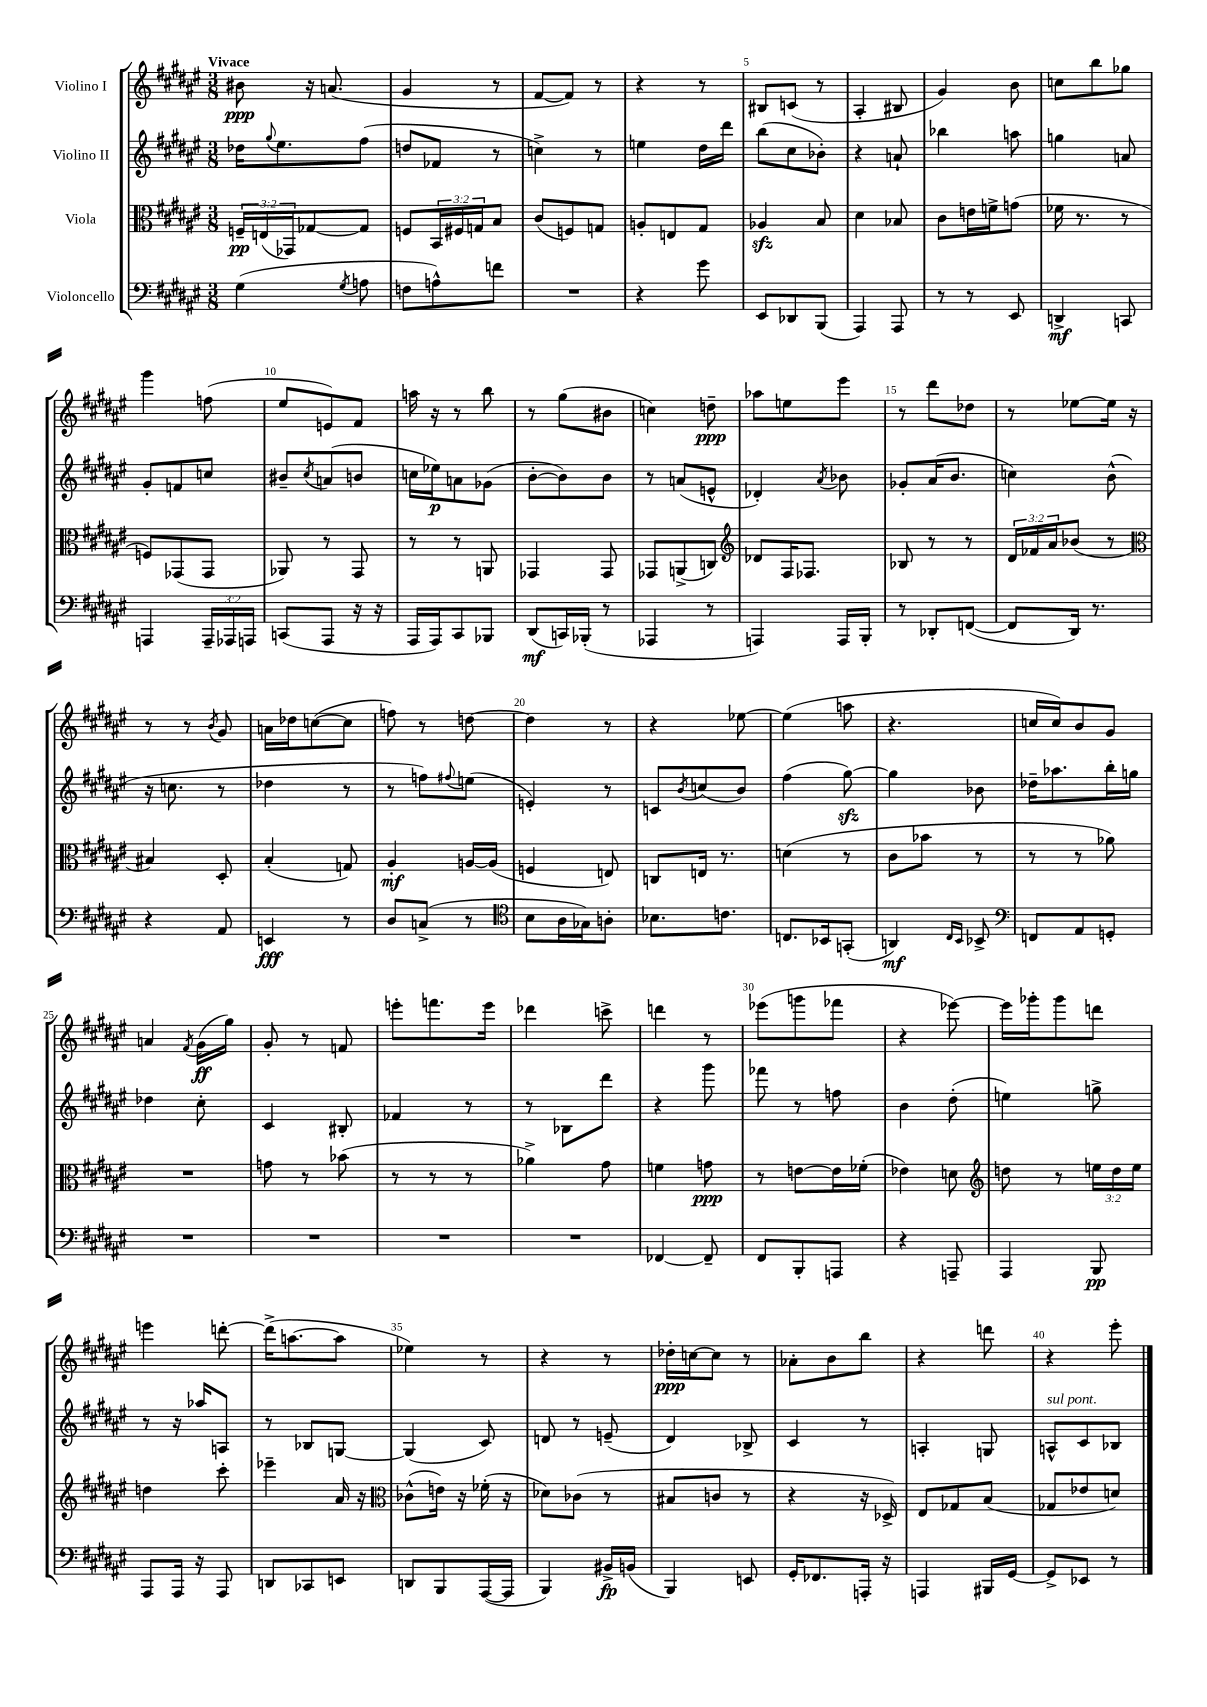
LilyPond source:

<<
\new StaffGroup <<
\new Staff = "s0" \with { instrumentName = "Violino I" } {
    \clef treble \key fis \major \numericTimeSignature \time 3/8 \tempo "Vivace"
    bis'8\ppp r16 a'8.( |
    gis'4 r8 |
    fis'8~ fis'8) r8 |
    r4 r8 |
    bis8 c'8( r8 |
    ais4-. bis8 |
    gis'4) b'8 |
    c''8 b''8 ges''8 |
    gis'''4 f''8( |
    eis''8 e'8) fis'8 |
    a''16 r16 r8 b''8 |
    r8 gis''8( bis'8 |
    c''4) d''8--\ppp |
    aes''8 e''8 eis'''8 |
    r8 dis'''8 des''8 |
    r8 ees''8~ ees''16 r16 |
    r8 r8 \acciaccatura { b'8 } gis'8 |
    a'16 des''16 c''8~( c''8 |
    f''8) r8 d''8~ |
    d''4 r8 |
    r4 ees''8~ |
    ees''4( a''8 |
    r4. |
    c''16 c''16) b'8 gis'8 |
    a'4 \acciaccatura { fis'8 } gis'16\ff( gis''16) |
    gis'8-. r8 f'8 |
    e'''8-. f'''8. e'''16 |
    des'''4 c'''8-> |
    d'''4 r8 |
    ees'''8( g'''8 fes'''8 |
    r4 ees'''8~) |
    ees'''16 ges'''16-. ges'''8 d'''8 |
    e'''4 d'''8~-. |
    d'''16->( a''8.~ a''8 |
    ees''4) r8 |
    r4 r8 |
    des''16-.\ppp c''16~ c''8 r8 |
    aes'8-. b'8 b''8 |
    r4 d'''8 |
    r4 eis'''8-. \bar "|." |
}
\new Staff = "s1" \with { instrumentName = "Violino II" } {
    \clef treble \key fis \major \numericTimeSignature \time 3/8
    des''16 \appoggiatura { gis''8 } eis''8. fis''8( |
    d''8 fes'8 r8 |
    c''4->) r8 |
    e''4 dis''16 dis'''16 |
    b''8( cis''8 bes'8-.) |
    r4 a'8-! |
    bes''4 a''8 |
    g''4 a'8 |
    gis'8-. f'8 c''8 |
    bis'8-- \acciaccatura { cis''8 } a'8( b'8 |
    c''16 ees''16\p) a'8 ges'8( |
    b'8~-. b'8) b'8 |
    r8 a'8( e'8-^ |
    des'4-.) \acciaccatura { ais'8 } bes'8 |
    ges'8-. ais'16( b'8. |
    c''4) b'8-^( |
    r16 c''8. r8 |
    des''4 r8 |
    r8 f''8) \appoggiatura { fis''8 } e''8( |
    e'4-.) r8 |
    c'8 \acciaccatura { b'8 } c''8( b'8) |
    fis''4( gis''8~\sfz) |
    gis''4 bes'8 |
    des''16-- aes''8. b''16-. g''16 |
    des''4 cis''8-. |
    cis'4 bis8-. |
    fes'4 r8 |
    r8 bes8 dis'''8 |
    r4 gis'''8 |
    fes'''8 r8 f''8 |
    b'4 dis''8-.( |
    e''4) g''8-> |
    r8 r16 aes''16 a8 |
    r8 bes8 g8~ |
    g4( cis'8) |
    d'8 r8 e'8--( |
    dis'4) bes8-> |
    cis'4 r8 |
    a4-. g8 |
    a8-^^\markup { \italic "sul pont." } cis'8 bes8 \bar "|." |
}
\new Staff = "s2" \with { instrumentName = "Viola" } {
    \clef alto \key fis \major \numericTimeSignature \time 3/8 \override Staff.TupletNumber.text = #tuplet-number::calc-fraction-text
    \tuplet 3/2 { f16--\pp e16( ges,16) } ges8~ ges8 |
    f8 \tuplet 3/2 { b,16 fis16 g16 } b8 |
    cis'8( f8) g8 |
    a8-. e8 gis8 |
    aes4\sfz b8 |
    dis'4 bes8 |
    cis'8 e'16 f'16-> g'8( |
    fes'16 r8. r8 |
    f8) ges,8( ges,8 |
    aes,8) r8 gis,8 |
    r8 r8 a,8 |
    ges,4 ges,8 |
    ges,8 a,8->( c8) |
    \clef treble des'8 fis16 fes8. |
    bes8 r8 r8 |
    \tuplet 3/2 { dis'16 fes'16 ais'16 } bes'8( r8 |
    \clef alto bis4) dis8-. |
    b4-.( g8) |
    ais4-.\mf a16~ a16( |
    f4 e8) |
    c8 e16 r8. |
    d'4( r8 |
    cis'8 bes'8 r8 |
    r8 r8 aes'8) |
    R4. |
    g'8 r8 bes'8( |
    r8 r8 r8 |
    aes'4->) gis'8 |
    f'4 g'8\ppp |
    r8 e'8~ e'16 fes'16-.( |
    ees'4) d'8 |
    \clef treble d''8 r8 \tuplet 3/2 { e''16 d''16 e''16 } |
    d''4 cis'''8-. |
    ees'''4-- ais'16 r16 |
    \clef alto ces'8-^( e'16) r16 fes'16-.( r16 |
    des'8) ces'8( r8 |
    bis8 c'8 r8 |
    r4 r16 des16->) |
    eis8 ges8 b8( |
    ges8 ees'8 d'8) \bar "|." |
}
\new Staff = "s3" \with { instrumentName = "Violoncello" } {
    \clef bass \key fis \major \numericTimeSignature \time 3/8 \override Staff.TupletNumber.text = #tuplet-number::calc-fraction-text
    gis4( \acciaccatura { gis8 } a8 |
    f8 a8-^) f'8 |
    R4. |
    r4 gis'8 |
    eis,8 des,8 b,,8( |
    ais,,4) ais,,8 |
    r8 r8 eis,8 |
    d,4->\mf c,8 |
    a,,4 \tuplet 3/2 { a,,16-- aes,,16 a,,16 } |
    c,8( ais,,8 r16 r16 |
    ais,,16 ais,,16) cis,8 bes,,8 |
    dis,8\mf( c,16) bes,,16-.( r8 |
    aes,,4 r8 |
    a,,4) a,,16 b,,16-. |
    r8 des,8-. f,8~( |
    f,8 dis,16) r8. |
    r4 ais,8 |
    e,4\fff r8 |
    dis8 c8->( r8 |
    \clef tenor b8 ais16 ges16) a8-. |
    bes8. c'8. |
    c8. bes,16 g,8-.( |
    a,4\mf) \grace { cis16 b,16 } bes,8-> |
    \clef bass f,8 ais,8 g,8-. |
    R4. |
    R4. |
    R4. |
    R4. |
    fes,4~ fes,8-- |
    fis,8 b,,8-. a,,8 |
    r4 a,,8-- |
    ais,,4 b,,8\pp |
    ais,,8 ais,,16 r16 ais,,8 |
    d,8 ces,8 e,8 |
    d,8 b,,8 ais,,16~( ais,,16 |
    b,,4) bis,16->\fp b,16( |
    b,,4) e,8 |
    gis,16-. fes,8. a,,16-. r16 |
    a,,4 bis,,16 gis,16~ |
    gis,8-> ees,8 r8 \bar "|." |
}
>>
>>
\layout { \context { \Score \override BarNumber.break-visibility = ##(#f #t #t) barNumberVisibility = #(every-nth-bar-number-visible 5) } }
